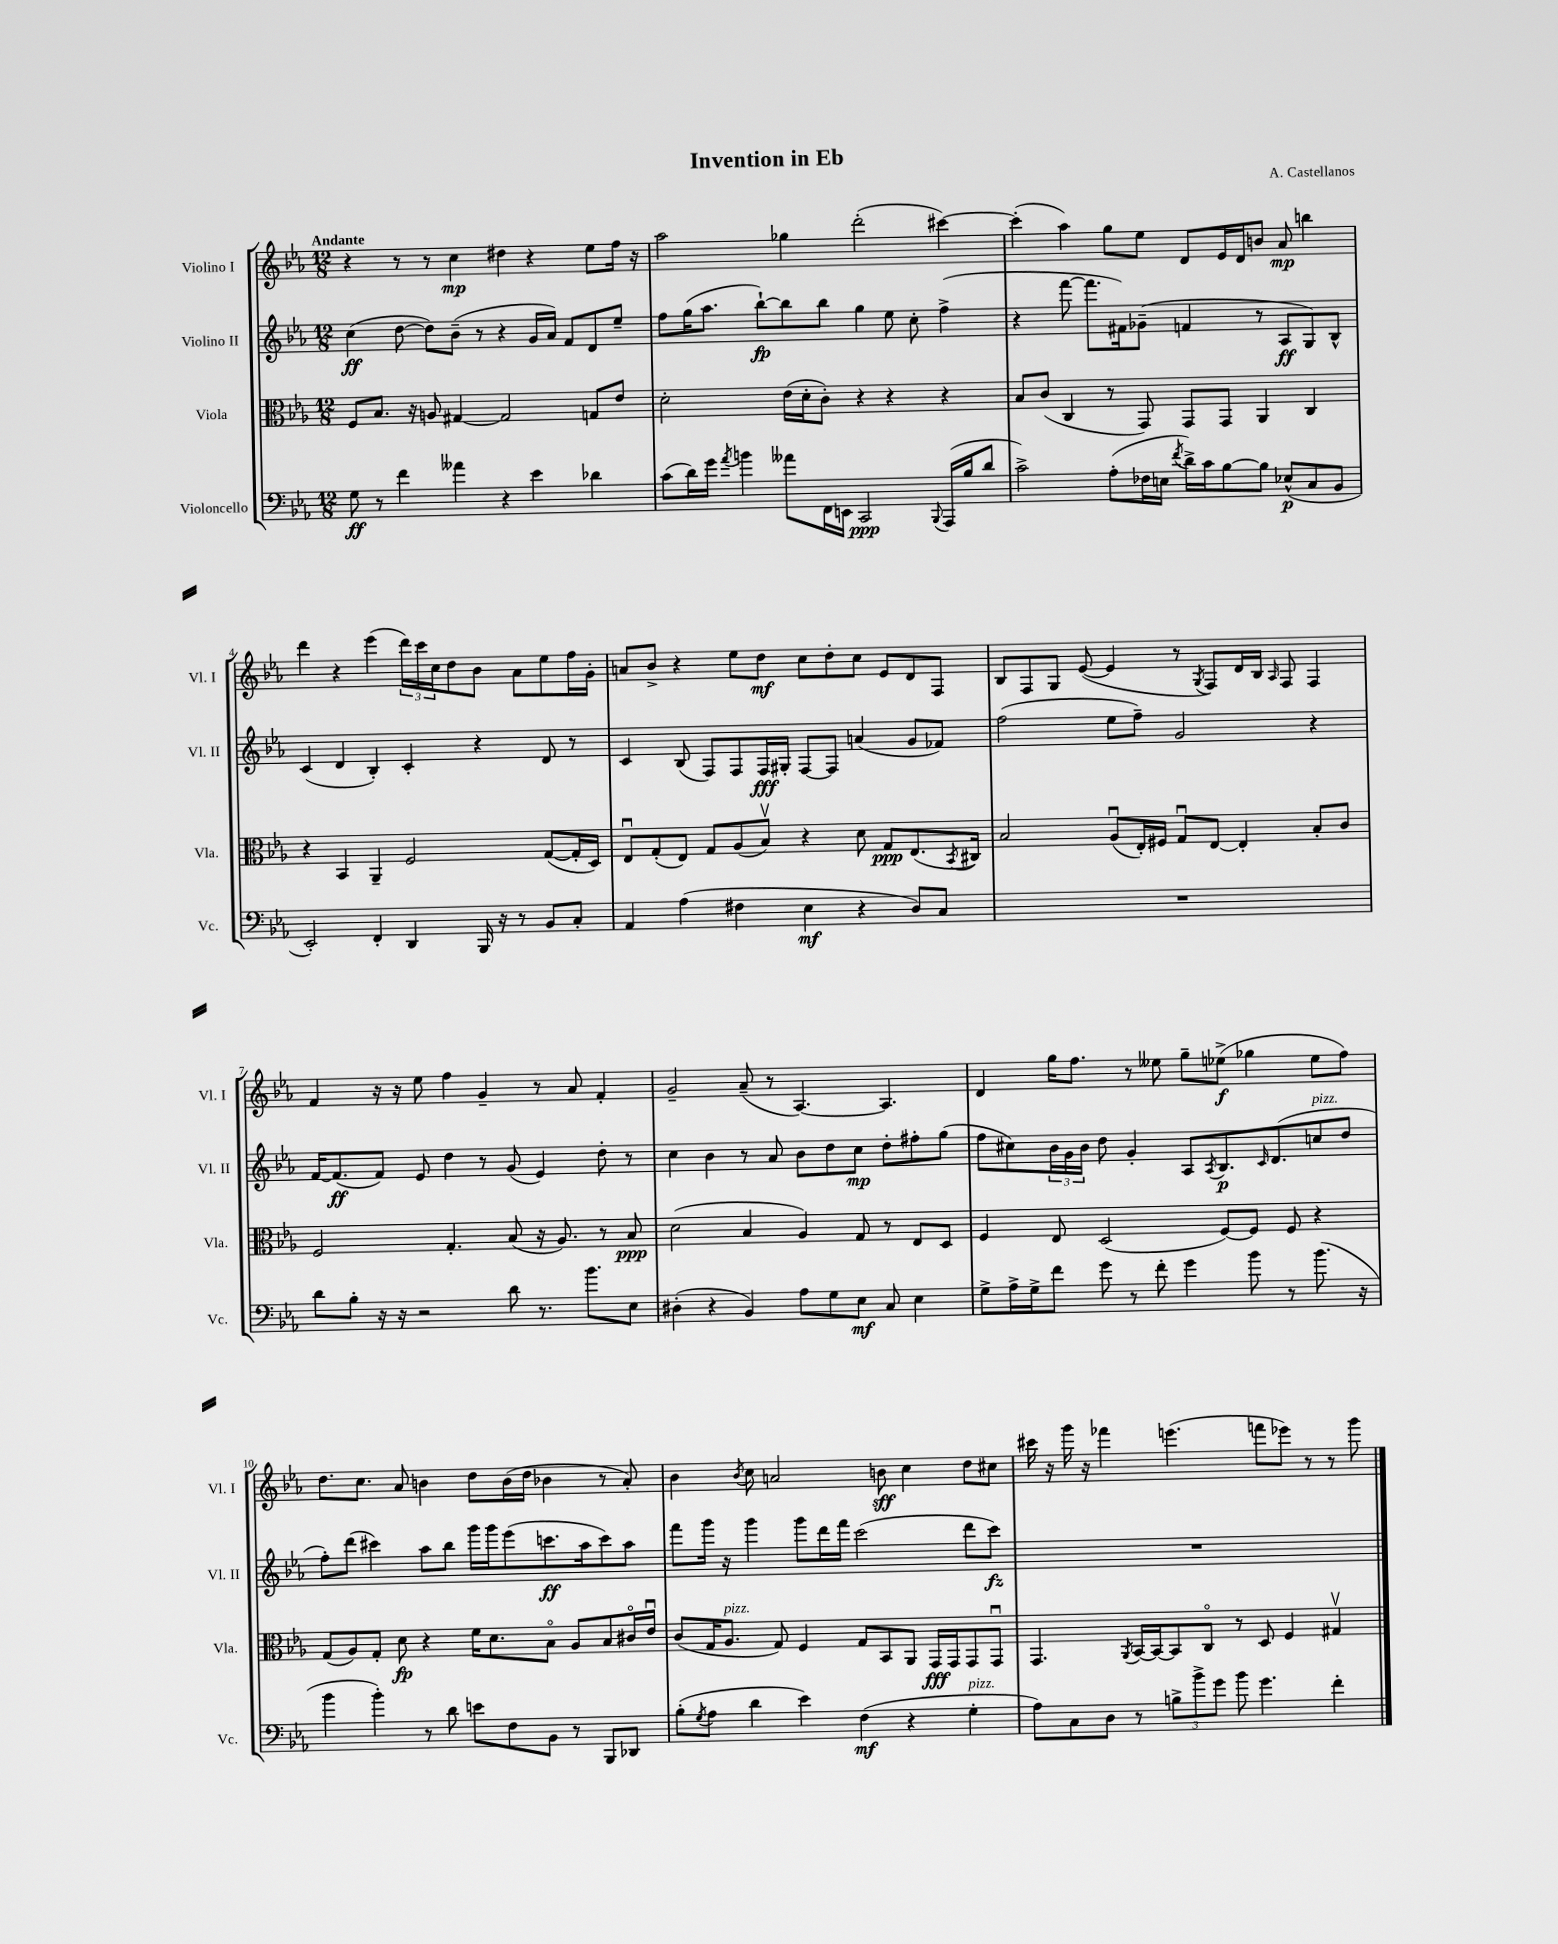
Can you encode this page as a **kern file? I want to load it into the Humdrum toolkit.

**kern	**dynam	**kern	**dynam	**kern	**dynam	**kern	**dynam
*part4	*part4	*part3	*part3	*part2	*part2	*part1	*part1
*staff4	*staff4	*staff3	*staff3	*staff2	*staff2	*staff1	*staff1
*I"Violoncello	*	*I"Viola	*	*I"Violino II	*	*I"Violino I	*
*I'Vc.	*	*I'Vla.	*	*I'Vl. II	*	*I'Vl. I	*
*clefF4	*	*clefC3	*	*clefG2	*	*clefG2	*
*k[b-e-a-]	*	*k[b-e-a-]	*	*k[b-e-a-]	*	*k[b-e-a-]	*
*M12/8	*	*M12/8	*	*M12/8	*	*M12/8	*
=1	=1	=1	=1	=1	=1	=1	=1
!	!	!	!	!	!	!LO:TX:a:B:t=Andante	!
8G\	ff	8F/L	.	(4cc\	ff	4r	.
8r	.	8.B-/J	.	.	.	.	.
4f\	.	.	.	[8dd\	.	8r	.
.	.	16r	.	.	.	.	.
.	.	8An/	.	8dd\L])	.	8r	.
4a--X\	.	[4G#X/	.	(8b-~\J	.	4cc\	mp
.	.	.	.	8r	.	.	.
4r	.	2G#/]	.	4r	.	4dd#X\	.
4e-\	.	.	.	16g/LL	.	4r	.
.	.	.	.	16a-/JJ)	.	.	.
.	.	.	.	8f/L	.	.	.
4d-X\	.	8Gn/L	.	8d/	.	8ee-\L	.
.	.	8e-/J	.	8ee-~/J	.	16ff\Jk	.
.	.	.	.	.	.	16r	.
=2	=2	=2	=2	=2	=2	=2	=2
(8c\L	.	2d'\	.	8ff\L	.	2aa-\	.
16d\L)	.	.	.	(16gg\K	.	.	.
16g\JJ	.	.	.	8.aa-\J	.	.	.
8qa-/	.	.	.	.	.	.	.
4bn\	.	.	.	.	.	.	.
.	.	.	.	[8bb-`\L)	fp	.	.
8a--X\L	.	(16e-\LL	.	8bb-\]	.	4gg-X\	.
.	.	16d'\J	.	.	.	.	.
16FF\L	.	8c'\J)	.	8bb-\J	.	.	.
16EEn\JJ	.	.	.	.	.	.	.
2CC/	ppp	4r	.	4gg\	.	(2ddd'\	.
.	.	4r	.	8ee-\	.	.	.
.	.	.	.	8cc'\	.	.	.
8qqBBB-/	.	.	.	.	.	.	.
(16AAA-/LL	.	4r	.	(4ff^\	.	[4ccc#X\)	.
16B-/J	.	.	.	.	.	.	.
8d/J	.	.	.	.	.	.	.
=3	=3	=3	=3	=3	=3	=3	=3
2c^\)	.	8B-/L	.	4r	.	(4ccc#'\]	.
.	.	(8c/J	.	.	.	.	.
.	.	4C/	.	[8fff\	.	4aa-\)	.
.	.	.	.	8.fff\L]	.	.	.
(8A-'\L	.	8r	.	.	.	8gg\L	.
.	.	.	.	16f#X\k)	.	.	.
16F-X\L	.	8GG/)	.	(8g-X~\J	.	8ee-\J	.
16En\JJ	.	.	.	.	.	.	.
8qf/	.	.	.	.	.	.	.
16d^\LL)	.	8GG/L	.	4fn/	.	8d/L	.
16c\J	.	.	.	.	.	.	.
[8B-\	.	8GG/J	.	.	.	16e-/L	.
.	.	.	.	.	.	16d/J	.
8B-\J]	.	4AA-/	.	8r	.	8bn/J	.
(8E-X^^/L	p	.	.	8A-/L	ff	8a-/	mp
8C/	.	4C/	.	8G/)	.	4bbn\	.
8BB-/J	.	.	.	8B-^^/J	.	.	.
!!LO:LB:g=z
=4	=4	=4	=4	=4	=4	=4	=4
2EE-'/)	.	4r	.	(4c/	.	4ddd\	.
.	.	4BB-/	.	4d/	.	4r	.
4FF'/	.	4AA-~/	.	4B-'/)	.	(4eee-\	.
4DD/	.	2F/	.	4c'/	.	24ddd\LL)	.
.	.	.	.	.	.	24ccc\	.
.	.	.	.	.	.	24cc\J	.
.	.	.	.	.	.	8dd\	.
16BBB-/	.	.	.	4r	.	8b-\J	.
16r	.	.	.	.	.	.	.
8r	.	.	.	.	.	8a-\L	.
8BB-/L	.	([8G/L	.	8d/	.	8ee-\	.
8C'/J	.	16G'/L]	.	8r	.	16ff\L	.
.	.	16D/JJ)	.	.	.	16g'\JJ	.
=5	=5	=5	=5	=5	=5	=5	=5
4AA-/	.	8E-u/L	.	4c/	.	8an/L	.
.	.	(8G'/	.	.	.	8b-^/J	.
(4A-\	.	8E-/J)	.	(8B-/	.	4r	.
.	.	8G/L	.	8F/L)	.	.	.
4F#X\	.	(8A-/	.	8F/	.	8ee-\L	.
.	.	8B-v/J)	.	16F/L	fff	8dd\J	mf
.	.	.	.	16G#X'/JJ	.	.	.
4E-\	mf	4r	.	[8F/L	.	8cc\L	.
.	.	.	.	8F/J]	.	8dd'\	.
4r	.	8d\	.	(4an/	.	8cc\J	.
.	.	8G/L	ppp	.	.	8e-/L	.
8D/L)	.	(8.E-/	.	8g/L	.	8d/	.
8C/J	.	.	.	8f-X/J)	.	8F/J	.
.	.	8qBB-/	.	.	.	.	.
.	.	16C#X/Jk)	.	.	.	.	.
=6	=6	=6	=6	=6	=6	=6	=6
1.r	.	2B-/	.	(2ff\	.	8B-/L	.
.	.	.	.	.	.	8F/	.
.	.	.	.	.	.	8G/J	.
.	.	.	.	.	.	([8e-/	.
.	.	(8A-u/L	.	8ee-\L	.	4e-/]	.
.	.	16E-'/L)	.	8ff~\J)	.	.	.
.	.	16F#X/JJ	.	.	.	.	.
.	.	8Gu/L	.	2g/	.	8r	.
.	.	.	.	.	.	8qG/	.
.	.	[8E-/J	.	.	.	8F/L)	.
.	.	4E-'/]	.	.	.	16d/L	.
.	.	.	.	.	.	16B-/JJ	.
.	.	.	.	.	.	16qqA-/	.
.	.	.	.	.	.	8F/	.
.	.	8B-'/L	.	4r	.	4F/	.
.	.	8c/J	.	.	.	.	.
!!LO:LB:g=z
=7	=7	=7	=7	=7	=7	=7	=7
8d\L	.	2F/	.	[16f/KL	.	4f/	.
.	.	.	.	(8.f/]	ff	.	.
8B-'\J	.	.	.	.	.	.	.
16r	.	.	.	8f/J)	.	16r	.
16r	.	.	.	.	.	16r	.
2r	.	.	.	8e-/	.	8ee-\	.
.	.	4.G'/	.	4dd\	.	4ff\	.
.	.	.	.	8r	.	4g~/	.
8d\	.	(8B-/	.	(8g/	.	.	.
8.r	.	16r	.	4e-/)	.	8r	.
.	.	8.A-/)	.	.	.	.	.
.	.	.	.	.	.	8a-/	.
8.b-\L	.	.	.	.	.	.	.
.	.	8r	.	8dd'\	.	4f'/	.
8E-\J	.	8B-/	ppp	8r	.	.	.
=8	=8	=8	=8	=8	=8	=8	=8
(4D#X'\	.	(2d\	.	4cc\	.	2g~/	.
4r	.	.	.	4b-\	.	.	.
4BB-/)	.	4B-/	.	8r	.	(8a-~/	.
.	.	.	.	8a-/	.	8r	.
8A-\L	.	4A-/)	.	8b-\L	.	[4.A-/)	.
8G\	.	.	.	8dd\	.	.	.
8E-\J	mf	8G/	.	8cc\J	mp	.	.
8C/	.	8r	.	8dd'\L	.	4.A-/]	.
4E-\	.	8E-/L	.	8ff#X'\	.	.	.
.	.	8D/J	.	(8gg\J	.	.	.
=9	=9	=9	=9	=9	=9	=9	=9
8G^\L	.	4F/	.	8ff\L	.	4d/	.
16A-^\L	.	.	.	8cc#X\)	.	.	.
16G^\J	.	.	.	.	.	.	.
8f\J	.	8E-/	.	24b-\L	.	16gg\KL	.
.	.	.	.	24g\	.	.	.
.	.	.	.	.	.	8.ff\J	.
.	.	.	.	24b-\JJ	.	.	.
8g\	.	(2D/	.	8dd\	.	.	.
8r	.	.	.	4g'/	.	8r	.
8f'\	.	.	.	.	.	8ee--X\	.
4g\	.	.	.	8A-/L	.	8gg~\L	.
.	.	.	.	8qA-/	.	.	.
.	.	[8F/L)	.	8.B-/	p	(8ee-X^\J	f
8b-\	.	8F/J]	.	.	.	4gg-X\	.
.	.	.	.	16qqc/	.	.	.
.	.	.	.	(8.d/	.	.	.
8r	.	8F/	.	.	.	.	.
!	!	!	!	!LO:TX:a:i:t=pizz.	!	!	!
(8.b-\	.	4r	.	8ccn/	.	8ee-\L	.
.	.	.	.	8dd/J	.	8ff\J)	.
16r	.	.	.	.	.	.	.
!!LO:LB:g=z
=10	=10	=10	=10	=10	=10	=10	=10
4b-\	.	(8G/L	.	8ff'\L)	.	8.dd\L	.
.	.	8A-/)	.	(8ddd\J	.	.	.
.	.	.	.	.	.	8.cc\J	.
4b-'\)	.	8G'/J	.	4ccc#X\)	.	.	.
.	.	8d\	fp	.	.	8a-/	.
8r	.	4r	.	8aa-\L	.	4bn\	.
8d\	.	.	.	8bb-\J	.	.	.
8en\L	.	16f\KL	.	16ggg\LL	.	8dd\L	.
.	.	8.d\	.	16ggg\J	.	.	.
8F\	.	.	.	(8eee-\	.	(16b\L	.
.	.	.	.	.	.	16dd\JJ	.
8BB-\J	.	8B-\J	.	8.cccn\	ff	4b-X\	.
8r	.	8A-/L	.	.	.	.	.
.	.	.	.	16aa-\k	.	.	.
8BBB-/L	.	8B-/	.	8ccc\)	.	8r	.
8DD-X/J	.	16c#X/L	.	8aa-\J	.	8a-'/)	.
.	.	16e-u/JJ	.	.	.	.	.
=11	=11	=11	=11	=11	=11	=11	=11
(8B-'\L	.	(8c/L	.	8fff\L	.	4b-\	.
8qG/	.	.	.	.	.	.	.
8A-\J	.	16G/K	.	16ggg\Jk	.	.	.
!	!	!LO:TX:a:i:t=pizz.	!	!	!	!	!
.	.	8.A-/J	.	16r	.	.	.
.	.	.	.	.	.	8qb-/	.
4d\	.	.	.	4ggg\	.	8cc\	.
.	.	8G/)	.	.	.	2an/	.
4e-\)	.	4F/	.	8ggg\L	.	.	.
.	.	.	.	16ddd\L	.	.	.
.	.	.	.	16fff\JJ	.	.	.
(4F\	mf	8G/L	.	(2ccc\	.	.	.
.	.	8BB-/	.	.	.	8bn\	sff
4r	.	8AA-/J	.	.	.	4cc\	.
.	.	16GG/LL	fff	.	.	.	.
.	.	16GG/J	.	.	.	.	.
!LO:TX:a:i:t=pizz.	!	!	!	!	!	!	!
4G'\	.	8GG/	.	8ddd\L	.	8dd\L	.
.	.	8GGu/J	.	8ccc\J)	fz	8cc#X\J	.
=12	=12	=12	=12	=12	=12	=12	=12
8A-\L)	.	4.GG/	.	1.r	.	16ccc#X\	.
.	.	.	.	.	.	16r	.
8C\	.	.	.	.	.	16ggg\	.
.	.	.	.	.	.	16r	.
8D\J	.	.	.	.	.	4fff-X\	.
.	.	8qAA-/	.	.	.	.	.
8r	.	[16BB-/LL	.	.	.	.	.
.	.	16BB-/J_	.	.	.	.	.
12Bn^\L	.	8BB-/]	.	.	.	(4.eeen\	.
12b-^\	.	.	.	.	.	.	.
.	.	8C/J	.	.	.	.	.
12g\J	.	.	.	.	.	.	.
8b-\	.	8r	.	.	.	.	.
4.g\	.	8D/	.	.	.	8fffn\L	.
.	.	4F/	.	.	.	8eee-X\J)	.
.	.	.	.	.	.	8r	.
4f'\	.	4G#Xv/	.	.	.	8r	.
.	.	.	.	.	.	8ggg\	.
==	==	==	==	==	==	==	==
*-	*-	*-	*-	*-	*-	*-	*-
